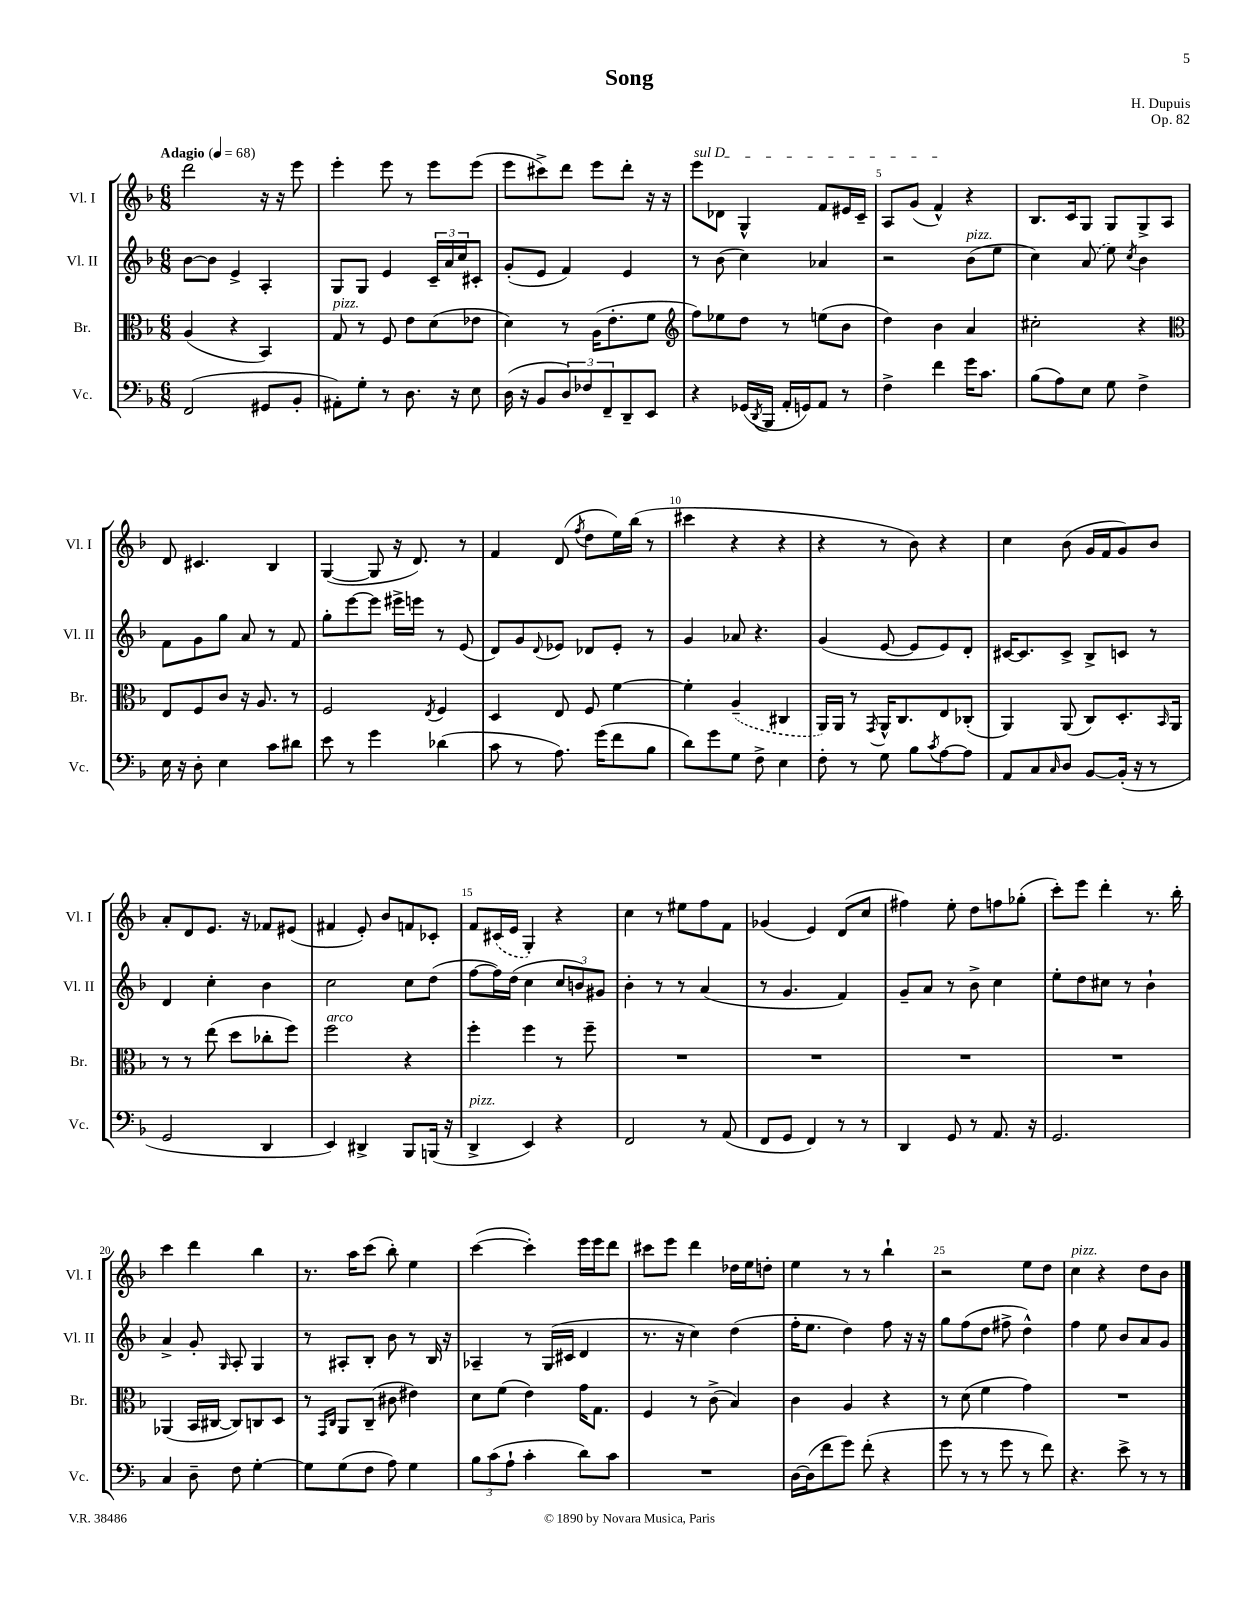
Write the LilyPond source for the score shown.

\header { title = "Song" composer = "H. Dupuis" opus = "Op. 82" }
<<
\new StaffGroup <<
\new Staff = "s0" \with { instrumentName = "Vl. I" shortInstrumentName = "Vl. I" } {
    \clef treble \key f \major \numericTimeSignature \time 6/8 \tempo "Adagio" 4 = 68
    d'''2 r16 r16 e'''8 |
    e'''4-. e'''8 r8 e'''8 e'''8( |
    e'''8 cis'''8->) d'''8 e'''8 d'''8-. r16 r16 |
    \once \override TextSpanner.bound-details.left.text = \markup { \italic "sul D" } e'''8\startTextSpan des'8 g4-^ f'8 eis'16 c'16-- |
    a8 g'8( f'4-^\stopTextSpan) r4 |
    bes8. c'16 g8 g8 g8-> a8 |
    d'8 cis'4. bes4 |
    g4~( g8 r16 d'8.) r8 |
    f'4 d'8( \acciaccatura { f''8 } d''8 e''16) bes''16( r8 |
    cis'''4 r4 r4 |
    r4 r8 bes'8) r4 |
    c''4 bes'8( g'16 f'16 g'8) bes'8 |
    a'8-. d'8 e'8. r16 fes'8 eis'8( |
    fis'4 e'8-.) bes'8 f'8 ces'8-. |
    f'8 \once \slurDashed cis'16( e'16 g4-.) r4 |
    c''4 r8 eis''8 f''8 f'8 |
    ges'4( e'4) d'8( c''8 |
    fis''4) e''8-. d''8 f''8 ges''8-.( |
    c'''8-.) e'''8 d'''4-. r8. bes''16-. |
    c'''4 d'''4 bes''4 |
    r8. a''16 c'''8( bes''8-.) e''4 |
    c'''4~( c'''4-.) e'''16 e'''16 d'''8 |
    cis'''8 e'''8 d'''4 des''16 e''16 d''8-. |
    e''4 r8 r8 bes''4-! |
    r2 e''8 d''8 |
    c''4^\markup { \italic "pizz." } r4 d''8 bes'8 \bar "|." |
}
\new Staff = "s1" \with { instrumentName = "Vl. II" shortInstrumentName = "Vl. II" } {
    \clef treble \key f \major \numericTimeSignature \time 6/8
    bes'8~ bes'8 e'4-> a4-. |
    g8 g8 e'4 \tuplet 3/2 { c'16-- a'16 c''16 } cis'8-. |
    g'8-.( e'8 f'4) e'4 |
    r8 bes'8( c''4) aes'4 |
    r2 bes'8^\markup { \italic "pizz." }( e''8 |
    c''4) \once \slurDashed a'8( e''8) \acciaccatura { c''8 } bes'4 |
    f'8 g'8 g''8 a'8 r8 f'8 |
    g''8-. e'''8~ e'''8 eis'''16-> e'''16 r8 e'8( |
    d'8) g'8 \appoggiatura { d'8 } ees'8 des'8 ees'8-. r8 |
    g'4 aes'8 r4. |
    g'4( e'8~ e'8 e'8) d'8-. |
    cis'16~ cis'8. cis'8-> bes8-> c'8 r8 |
    d'4 c''4-. bes'4 |
    c''2 c''8 d''8( |
    f''8~ f''16) d''16( c''4 \tuplet 3/2 { c''8 b'8) gis'8 } |
    bes'4-. r8 r8 a'4( |
    r8 g'4. f'4) |
    g'8-- a'8 r8 bes'8-> c''4 |
    e''8-. d''8 cis''8 r8 bes'4-! |
    a'4-> g'8-. \grace { g16 } a8-. g4 |
    r8 ais8-. bes8-. bes'8 r8 bes16 r16 |
    aes4-- r8 g16( cis'16 d'4 |
    r8. r16 c''4) d''4( |
    f''16-. e''8. d''4) f''8 r16 r16 |
    g''8 f''8( d''8 fis''8-> d''4-^) |
    f''4 e''8 bes'8 a'8 g'8 \bar "|." |
}
\new Staff = "s2" \with { instrumentName = "Br." shortInstrumentName = "Br." } {
    \clef alto \key f \major \numericTimeSignature \time 6/8
    a4( r4 bes,4) |
    g8^\markup { \italic "pizz." } r8 f8 e'8 d'8( ees'8 |
    d'4) r8 a16( e'8.-. f'8 |
    \clef treble f''8) ees''8 d''8 r8 e''8( bes'8 |
    d''4) bes'4 a'4 |
    cis''2-. r4 |
    \clef alto e8 f8 c'8 r16 a8. r8 |
    f2 \acciaccatura { e8 } f4 |
    d4 e8 f8 f'4~ |
    f'4-. \once \slurDashed a4--( cis4 |
    a,16) a,16 r8 \acciaccatura { g,8 } a,16-^ c8. e8 ces8-.( |
    a,4) a,8( c8) d8.-. \grace { bes,16 } a,16 |
    r8 r8 e''8( d''8 ces''8-. f''8) |
    f''2^\markup { \italic "arco" } r4 |
    f''4-. f''4 r8 f''8-- |
    R2. |
    R2. |
    R2. |
    R2. |
    aes,4( bes,16 cis16~ cis8) c8 d8 |
    r8 \grace { g,16 c16 } a,8 c8--( cis'8 eis'4) |
    d'8 f'8( e'4) g'16 g8. |
    f4 r8 c'8->( bes4) |
    c'4 a4 r4 |
    r8 d'8( f'4 g'4) |
    R2. \bar "|." |
}
\new Staff = "s3" \with { instrumentName = "Vc." shortInstrumentName = "Vc." } {
    \clef bass \key f \major \numericTimeSignature \time 6/8
    f,2( gis,8 bes,8-. |
    ais,8-.) g8-. r8 d8. r16 e8 |
    d16( r16 bes,8 \tuplet 3/2 { d8) fes8 f,8-- } d,8-- e,8 |
    r4 ges,16( \acciaccatura { d,8 } bes,,16 a,16-. g,16) a,8 r8 |
    f4-> f'4 g'16 c'8. |
    bes8( a8) e8 g8 f4-> |
    e16 r16 d8-. e4 c'8 dis'8 |
    e'8 r8 g'4 des'4( |
    c'8 r8 a8.) g'16( f'8 bes8 |
    d'8) g'8 g8 f8-> e4 |
    f8-. r8 g8 bes8 \acciaccatura { c'8 } a8~ a8 |
    a,8 c8 \grace { c16 } d8 bes,8~ bes,16-.( r16 r8 |
    g,2 d,4 |
    e,4) dis,4-> bes,,8 b,,16( r16 |
    d,4->^\markup { \italic "pizz." } e,4) r4 |
    f,2 r8 a,8( |
    f,8 g,8 f,4) r8 r8 |
    d,4 g,8 r8 a,8. r16 |
    g,2. |
    c4 d8-- f8 g4~-. |
    g8 g8( f8 a8) g4 |
    \tuplet 3/2 { bes8 c'8( a8-! } c'4-. d'8) c'8 |
    R2. |
    d16~ d16( f'8 g'8) f'8-.( r4 |
    g'8 r8 r8 g'8 r8 f'8) |
    r4. e'8-> r8 r8 \bar "|." |
}
>>
>>
\layout { \context { \Score \override BarNumber.break-visibility = ##(#f #t #t) barNumberVisibility = #(every-nth-bar-number-visible 5) } }
